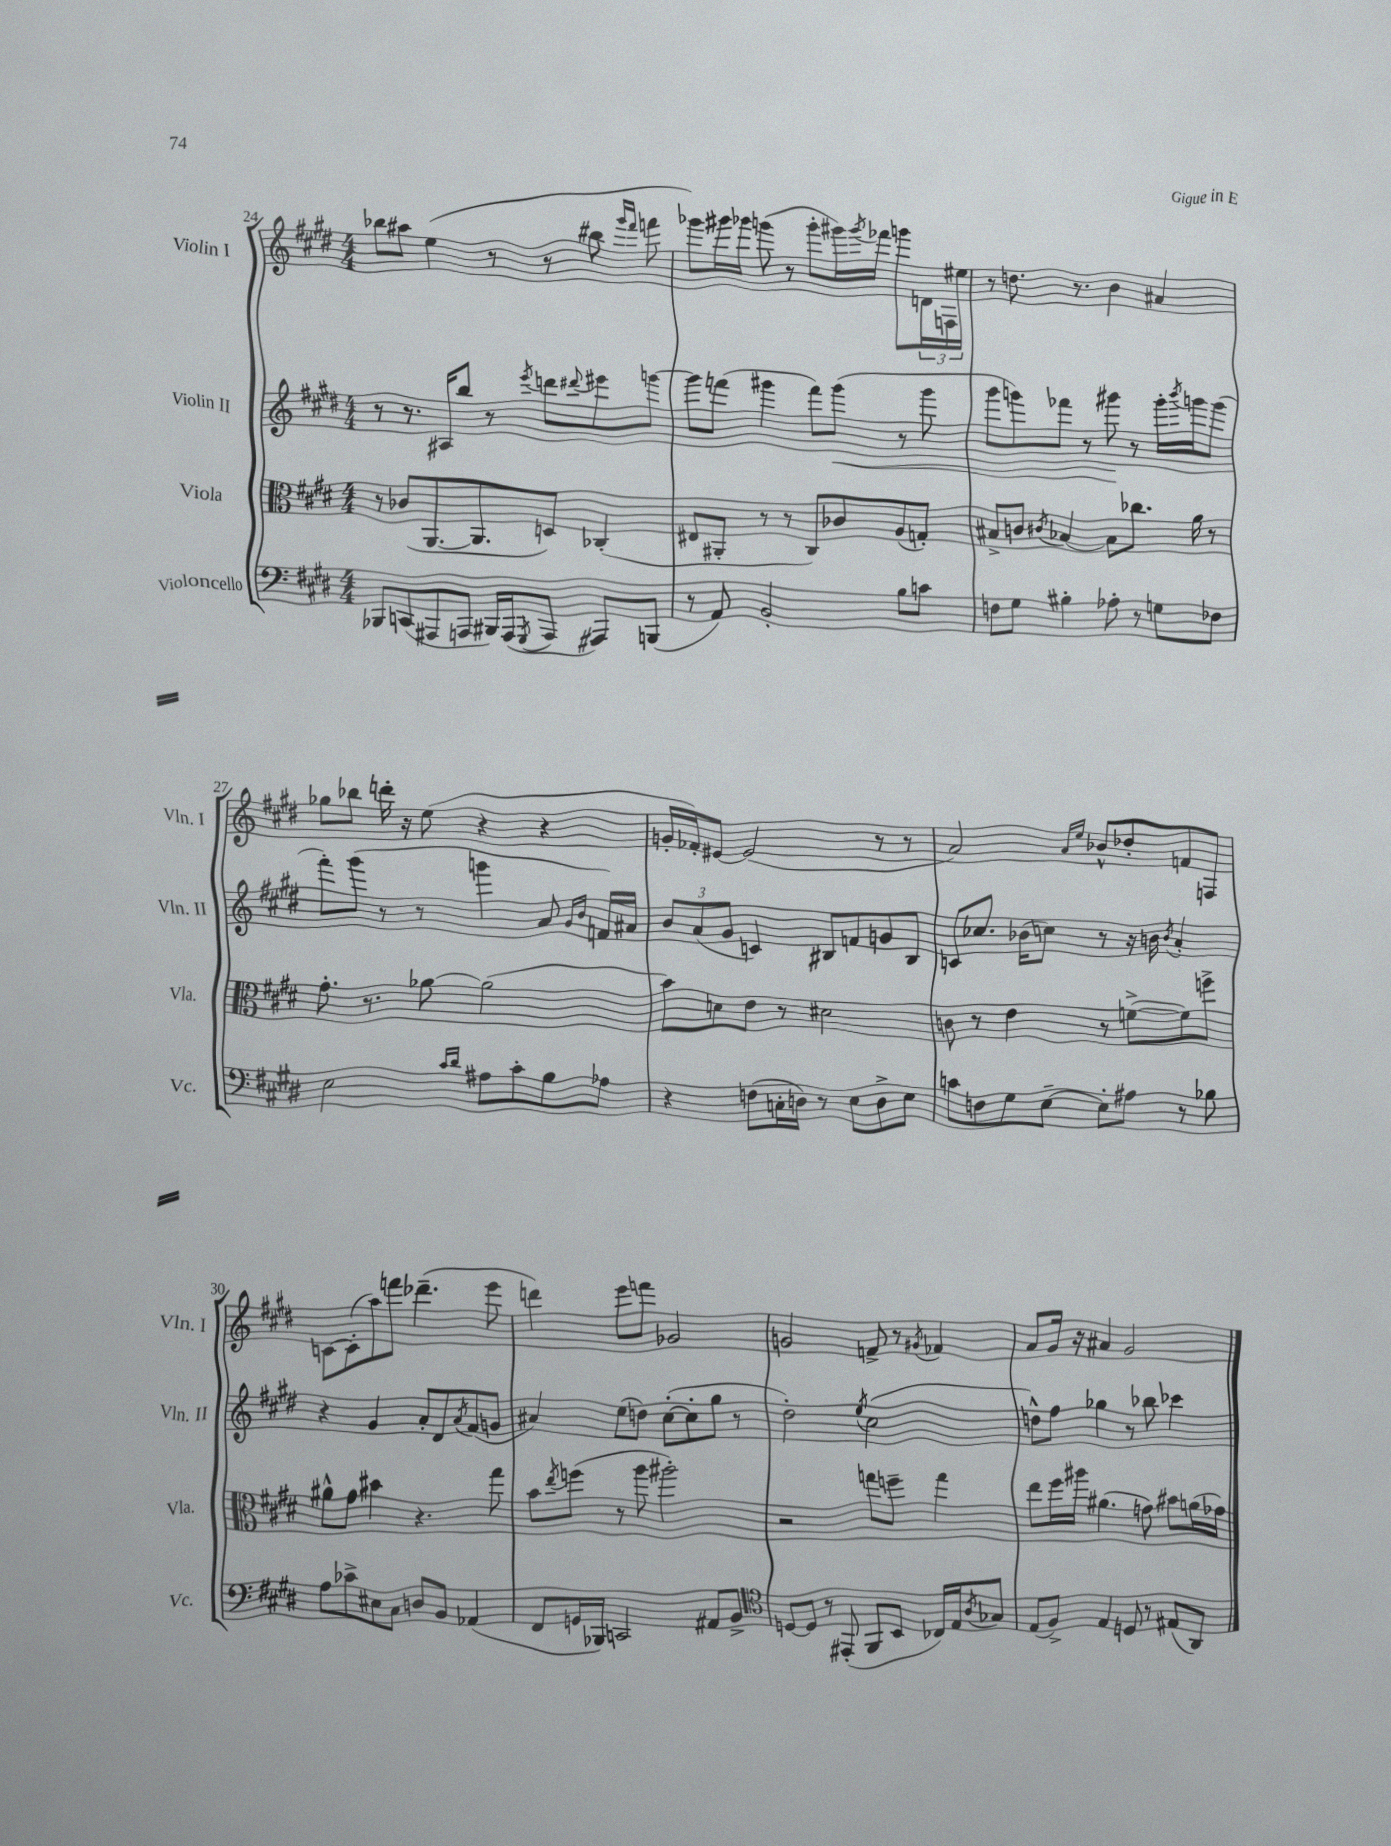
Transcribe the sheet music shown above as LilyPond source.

<<
\new StaffGroup <<
\new Staff = "s0" \with { instrumentName = "Violin I" shortInstrumentName = "Vln. I" } {
    \clef treble \key e \major \numericTimeSignature \time 4/4
    bes''8 ais''8 e''4( r8 r8 bis''8 \grace { gis'''16 fis'''16 } f'''8 |
    ges'''8) gis'''16 ges'''16 g'''8( r8 g'''8-. gis'''16) \acciaccatura { gis'''8 } fes'''16 g'''8 \tuplet 3/2 { d'16 f16 eis''16 } |
    r8 d''8. r8. b'4 ais'4 |
    ges''8 bes''8 d'''16-. r16 e''8( r4 r4 |
    g'16-. fes'16-.) eis'8~ eis'2( r8 r8 |
    a'2) \grace { a'16 e''16 } bes'8-^ des''8-. f'8 f8 |
    c'8~ c'8-.( a''8) f'''8 des'''4.--( e'''8 |
    d'''4) e'''8 f'''8 ges'2 |
    g'2 f'8-> r8 \acciaccatura { gis'8 } fes'4 |
    a'8 gis'16 r16 ais'4 gis'2 \bar "|." |
}
\new Staff = "s1" \with { instrumentName = "Violin II" shortInstrumentName = "Vln. II" } {
    \clef treble \key e \major \numericTimeSignature \time 4/4
    r8 r8. ais16 b''8 r8 \acciaccatura { e'''8 } d'''8 \appoggiatura { dis'''8 } eis'''8 g'''8~ |
    g'''8 f'''8( gis'''4 f'''8) gis'''8\<( r8 gis'''8 |
    gis'''8 g'''8) fes'''8 r8 gis'''8\! r8 gis'''16-. \acciaccatura { b'''8 } g'''16 g'''8( |
    fis'''8-.) gis'''8( r8 r8 g'''4 a'8 \grace { gis'16 b'16 } f'16) ais'16 |
    \tuplet 3/2 { b'8 a'8( gis'8 } c'4) bis8 f'8 g'8 bis8 |
    c'8 ces''8. bes'16( c''8) r8 r16 b'16 \acciaccatura { b'8 } a'4-. |
    r4 gis'4 a'8-. dis'8 \acciaccatura { a'8 } fis'8( g'8 |
    ais'4) e''8( d''8) cis''8~-.( cis''8-. gis''8 r8 |
    dis''2-.) \acciaccatura { e''8 } cis''2( |
    d''8-^) fis''8 ges''4 r8 bes''8 ces'''4 \bar "|." |
}
\new Staff = "s2" \with { instrumentName = "Viola" shortInstrumentName = "Vla." } {
    \clef alto \key e \major \numericTimeSignature \time 4/4
    r8 ces'8( a,8.~ a,8. d8) ces4-.( |
    eis8 ais,8-. r8 r8 cis8) ces'8 a8( g8-.) |
    bis8-> c'8 \acciaccatura { cis'8 } bes4~ bes8 ces''8. a'16 r8 |
    gis'8.-. r8. aes'8~ aes'2( |
    b'8) d'8 e'8 r8 dis'2 |
    c'8 r8 e'4 r8 f'8~->( f'8) f''8-> |
    ais'8-^ gis'8 bis'4 r4. gis''8 |
    b'8 \acciaccatura { e''8 } f''8( r8 a''8 ais''2-.) |
    r2 g''8 f''8-- g''4 |
    e''8 fis''16 ais''16 ais'4.( g'8) bis'8 a'16( ges'16) \bar "|." |
}
\new Staff = "s3" \with { instrumentName = "Violoncello" shortInstrumentName = "Vc." } {
    \clef bass \key e \major \numericTimeSignature \time 4/4
    bes,,8 c,8( ais,,8 a,,8 bis,,16) a,,16( \acciaccatura { gis,,8 } a,,8 ais,,8) b,,8( |
    r8 a,8) b,2-. b8 c'8 |
    f8 gis8 bis4-. aes8-. r8 g8 fes8 |
    e2 \grace { cis'16 dis'16 } ais8 cis'8-. b8 aes8 |
    r4 f8( c16-. d16) r8 e8 d8-> e8 |
    c'8 f8 gis8 e8~-- e8-. ais8 r8 bes8 |
    a8 ces'8-> eis8 cis8 d8 b,8 aes,4( |
    fis,8 g,16 bes,,16) c,2 ais,8 b,8-> |
    \clef tenor d8~ d8 r8 eis,8-.( fis,8 b,8 ces16) e16 \acciaccatura { a8 } ges8 |
    e8( fis8->) e4 d8 r8 eis8( a,8) \bar "|." |
}
>>
>>
\layout { \context { \Score currentBarNumber = #24 } }
